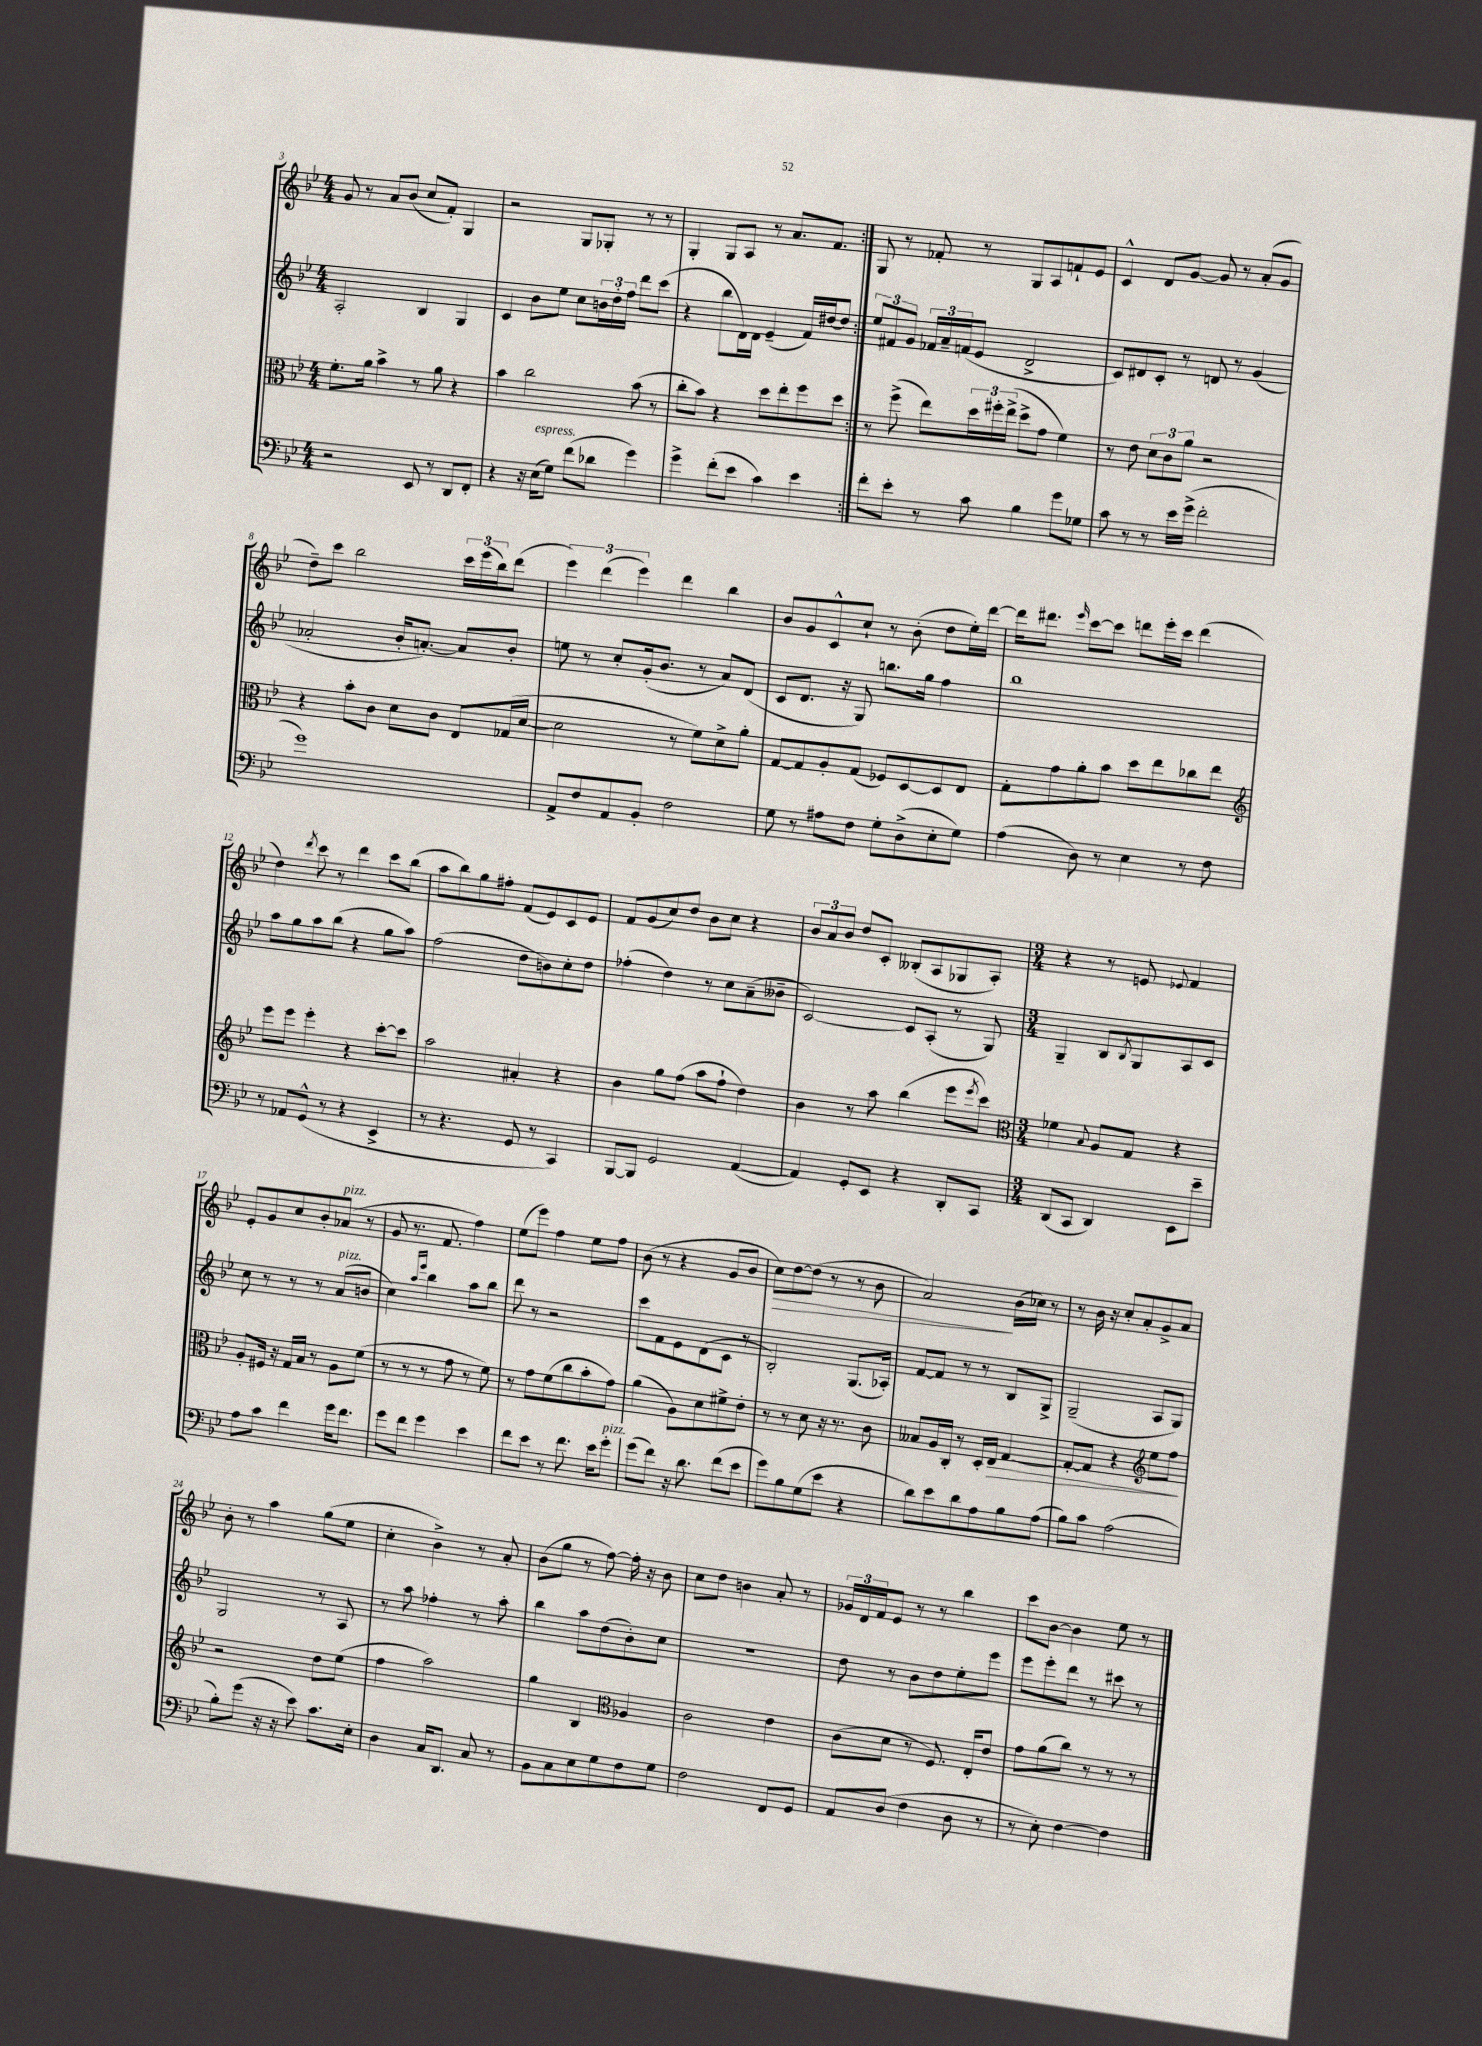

**kern	**kern	**dynam	**kern	**kern	**dynam
*part4	*part3	*part3	*part2	*part1	*part1
*staff4	*staff3	*staff3	*staff2	*staff1	*staff1
*clefF4	*clefC3	*	*clefG2	*clefG2	*
*k[b-e-]	*k[b-e-]	*	*k[b-e-]	*k[b-e-]	*
*M4/4	*M4/4	*	*M4/4	*M4/4	*
=3	=3	=3	=3	=3	=3
2r	8.f'\L	.	2A'/	8g/	.
.	.	.	.	8r	.
.	16a\Jk	.	.	.	.
.	4b-^\	.	.	8a/L	.
.	.	.	.	(8b-/J	.
8EE-/	8r	.	4B-/	8cc/L	.
8r	8a\	.	.	8f'/J)	.
8DD/L	4r	.	4G/	4G/	.
8FF'/J	.	.	.	.	.
=4	=4	=4	=4	=4	=4
4r	4b-\	.	4c/	2r	.
16r	2cc\	.	8b-\L	.	.
!LO:TX:a:i:t=espress.	!	!	!	!	!
(16E-\KL	.	.	.	.	.
8G\J)	.	.	8ee-\J	.	.
(8f\L	.	.	8cc\L	8G/L	.
8d-X\J	.	.	24bn\L	8G-X'/J	.
.	.	.	24dd'\	.	.
.	.	.	24ff\JJ	.	.
4g\)	(8b-\	.	8ddd\L	8r	.
.	8r	.	(8ccc\J	8r	.
=5	=5	=5	=5	=5	=5
4g^\	8cc'\L	.	4r	4G'/	.
.	8b-\J)	.	.	.	.
(8f'\L	4r	.	8bb-\L	8G/L	.
8e-\J	.	.	16d\L)	8A/J	.
.	.	.	16d\JJ	.	.
4c\)	8dd\L	.	(4e-~/	8r	.
.	8ee-'\	.	.	8.a/L	.
4e-\	8ff\	.	16f/LL)	.	.
.	.	.	[16dd#X/J	8.f/J	.
.	8dd\J	.	8dd#/J]	.	.
=6:|!	=6:|!	=6:|!	=6:|!	=6:|!	=6:|!
8f'\L	8r	.	12ee-/L	8G/	.
.	.	.	12f#X/	.	.
8e-'\J	(8ff^\	.	.	8r	.
.	.	.	12g/J	.	.
8r	8ee-\L)	.	24f-X/LL	8f-X'/	.
.	.	.	24a~/	.	.
.	.	.	(24fn/J	.	.
8c\	24dd\L	.	8e-/J	8r	.
.	24ff#X'\	.	.	.	.
.	(24ee-^\JJ	.	.	.	.
4B-\	8dd^\L	.	2d^/	8G/L	.
.	8g\J	.	.	8A/	.
8g\L	4f\)	.	.	8fn`/	.
8G-X\J	.	.	.	8e-/J	.
=7	=7	=7	=7	=7	=7
8c\	8r	.	8c/L)	4c^^/	.
8r	8e-\	.	8d#X/	.	.
8r	12d\L	.	8c'/J	8d/L	.
.	12c\	.	.	.	.
16e-\LL	.	.	8r	[8g/J	.
.	12a\J	.	.	.	.
(16g^\JJ	.	.	.	.	.
2f'\	2r	.	8dn/	8g/]	.
.	.	.	8r	8r	.
.	.	.	(4g/	(8a'/L	.
.	.	.	.	8g/J	.
!!LO:LB:g=z
=8	=8	=8	=8	=8	=8
1g)	4r	.	2a-X'/	8dd~\L)	.
.	.	.	.	8ccc\J	.
.	8b-'\L	.	.	2bb-\	.
.	8c\J	.	.	.	.
.	8d\L	.	16b-'/KL	.	.
.	.	.	[8.an'/J)	.	.
.	8c\J	.	.	.	.
.	8E-/L	.	8a/L]	24ccc\LL	.
.	.	.	.	(24eee-\	.
.	.	.	.	24bb-\J)	.
.	(16G-X/L	.	8b-'/J	(8ddd\J	.
.	[16d/JJ	.	.	.	.
=9	=9	=9	=9	=9	=9
8AA^/L	2d\]	.	8een\	6eee-\)	.
8F/	.	.	8r	.	.
.	.	.	.	(6ddd\	.
8AA/	.	.	8cc'/L	.	.
.	.	.	.	6eee-\)	.
8BB-'/J	.	.	(16g'/k	.	.
.	.	.	8.b-/J	.	.
2F\	8r	.	.	4ddd\	.
.	8f\L)	.	8r	.	.
.	8d^\	.	8a/L)	4bb-\	.
.	8a'\J	.	(8d/J	.	.
=10	=10	=10	=10	=10	=10
8G\	[8G/L	.	8c/L	8b-/L	.
8r	8G/]	.	8.d/J	8g/	.
8A#X\L	8A'/	.	.	8c^^/	.
.	.	.	16r	.	.
8F\J	(8G/J	.	8G/)	8cc`/J	.
8G'\L	8F-X/L)	.	8.bbn\L	8r	.
(8D^\	[8D/	.	.	(8b-'\	.
.	.	.	16gg\Jk	.	.
8E-'\	8D/]	.	4ff\	8dd\L	.
8G\J)	8E-/J	.	.	16ee-'\L)	.
.	.	.	.	[16ddd\JJ	.
=11	=11	=11	=11	=11	=11
(4A\	8G'\L	.	1bb-	16ddd\KL]	.
.	.	.	.	8.ddd#X\J	.
.	8g\	.	.	.	.
.	.	.	.	16qqeee-/	.
8D\)	8a'\	.	.	[8ccc\L	.
8r	8b-\J	.	.	8ccc\J]	.
4E-\	8dd\L	.	.	8dddn\L	.
.	8ee-\	.	.	16eee-'\L	.
.	.	.	.	16ccc\JJ	.
8r	8cc-X\	.	.	(4ddd\	.
8F\	8ee-\J	.	.	.	.
!!LO:LB:g=z
=12	=12	=12	=12	=12	=12
*	*clefG2	*	*	*	*
8r	8eee-\L	.	8aa\L	4dd\)	.
8AA-X/L	8eee-\J	.	8gg\	.	.
.	.	.	.	8qddd/	.
(8GG^^/J	4eee-'\	.	8aa\	8ccc\	.
8r	.	.	(8bb-\J	8r	.
4r	4r	.	4r	4ddd\	.
4EE-^/	[8ccc'\L	.	8gg\L	8ccc\L	.
.	8ccc\J]	.	8aa\J)	(8bb-\J	.
=13	=13	=13	=13	=13	=13
8r	2aa\	.	(2ff\	8aa\L	.
4.r	.	.	.	8bb-\)	.
.	.	.	.	8gg\	.
.	.	.	.	8ff#X'\J	.
8GG/	4a#X'/	.	8dd\L	(8f/L	.
8r	.	.	8bn\)	8e-/)	.
4CC/)	4r	.	8cc'\	8c/	.
.	.	.	8dd\J	8e-/J	.
=14	=14	=14	=14	=14	=14
[8BBB-/L	4b-\	.	(4ff-X'\	8f/L	.
8BBB-/J]	.	.	.	(8g/	.
2GG/	8gg\L	.	4dd\)	8cc/)	.
.	(8ff\J	.	.	8dd/J	.
.	8aa\L	.	8r	8b-\L	.
.	8ff`\J	.	8cc\L	8cc\J	.
([4AA/	4dd\)	.	(8a~\	4r	.
.	.	.	8b--X~\J	.	.
=15	=15	=15	=15	=15	=15
4AA/])	4b-\	.	[2c/)	12b-/L	.
.	.	.	.	12a/	.
.	.	.	.	12b-/J	.
8GG'/L	8r	.	.	8dd/L	.
8EE-/J	8aa\	.	.	8c'/J	.
4r	(4bb-\	.	8c/L]	(8B--X'/L	.
.	.	.	(8A'/J	8A/	.
8DD'/L	8eee-\L	.	8r	8G-X/	.
.	8qeee-/	.	.	.	.
8CC/J	8ccc\J)	.	8G/)	8A'/J)	.
=16	=16	=16	=16	=16	=16
*	*clefC3	*	*	*	*
*M3/4	*M3/4	*	*M3/4	*M3/4	*
(8DD/L	4f-X\	.	4G~/	4r	.
8CC/J	.	.	.	.	.
.	8qqB-/	.	.	.	.
4DD/)	8A/L	.	8B-/L	8r	.
.	.	.	8qB-/	.	.
.	8G/J	.	8G/	8en/	.
.	.	.	.	8qqe-X/	.
8EE-\L	4r	.	8A/	4f/	.
8e-~\J	.	.	8c/J	.	.
!!LO:LB:g=z
=17	=17	=17	=17	=17	=17
8A\L	8A'/L	.	8cc\	8e-'/L	.
8c\J	16F#X/Jk	.	8r	8g/	.
.	16r	.	.	.	.
4f\	16G/LL	.	8r	8cc/	.
.	16B-/JJ	.	.	.	.
.	8r	.	8r	8b-'/	.
!	!	!	!	!LO:TX:a:i:t=pizz.	!
!	!	!	!LO:TX:a:i:t=pizz.	!	!
16g\KL	8A\L	.	(8a/L	(8a-X/J	.
8.f\J	.	.	.	.	.
.	(8f\J	.	8bn/J	8r	.
=18	=18	=18	=18	=18	=18
8g\L	8r	.	4cc\)	8g/	.
8f\J	8r	.	.	8.r	.
.	.	.	16qqaa/LL	.	.
.	.	.	16qqeee-/JJ	.	.
4g\	8r	.	4bb-\	.	.
.	.	.	.	8.f/	.
.	8g\	.	.	.	.
4e-\	8r	.	8aa\L	4ff\)	.
.	8f\)	.	8bb-\J	.	.
=19	=19	=19	=19	=19	=19
8f\L	8r	.	8ddd\	(8ee-\L	.
8e-\J	8g\L	.	8r	8eee-\J)	.
8r	(8f\	.	2r	4ff\	.
8.f\	8cc\	.	.	.	.
.	8b-'\	.	.	8ee-\L	.
16e-\KL	.	.	.	.	.
!LO:TX:a:i:t=pizz.	!	!	!	!	!
8g'\J	8g\J)	.	.	8ff\J	.
=20	=20	=20	=20	=20	=20
(8g\L	(4a\	.	8ccc\L	(8b-\	.
8f\J)	.	.	8f\	8r	.
16r	8A\L)	.	8e-\	4r	.
8.d\	.	.	.	.	.
.	8d\	.	(8d\	.	.
(8f\L	8f#X^\	.	8c\J	8g/L	.
8e-\J	8e-'\J	.	8r	8b-/J	.
=21	=21	=21	=21	=21	=21
!	!	!	!	!	!LO:HP:b
8g\L)	8r	.	2B-'/)	8cc\L)	>
8B-\	8r	.	.	[8dd\	.
(8G\	8d\	.	.	(8dd\J]	.
8e-\J	16r	.	.	8r	.
.	8.r	.	.	.	.
4r	.	.	(8.G/L	8r	.
.	8c\	.	.	8b-\	.
.	.	.	16A-X'/Jk)	.	.
=22	=22	=22	=22	=22	=22
8d\L)	8B--X/L	.	[8f/L	2a/)	.
8e-\	16A/L	.	8f/J]	.	.
.	16C'/JJ	.	.	.	.
8d\	8r	.	8r	.	.
8A\	16D'/LL	.	8r	.	.
!	!	!LO:HP:b	!	!	!
.	16E-/JJ	>	.	.	.
8B-\	[4G/	.	8B-/L	(16b-\LL	]
.	.	.	.	16cc-X\JJ)	.
(8A\J	.	.	8G^/J	8r	.
=23	=23	=23	=23	=23	=23
8B-\L)	8G'/L_	.	(2G~/	8r	.
8c\J	8G/J]	.	.	16b-\	.
.	.	.	.	16r	.
(2A\	4r	.	.	8cc'/L	.
.	.	.	.	8a'/	.
*	*clefG2	*	*	*	*
.	8ee-\L	.	8A/L	8g^/	.
.	8ff\J	.	8G/J)	8a/J	.
.	.	]	.	.	.
!!LO:LB:g=z
=24	=24	=24	=24	=24	=24
8B-'\L)	2r	.	2G/	8b-'\	.
(8g\J	.	.	.	8r	.
16r	.	.	.	4aa\	.
16r	.	.	.	.	.
8e-\)	.	.	.	.	.
8.c\L	8dd\L	.	8r	(8gg\L	.
.	(8ee-\J	.	8A/	8ee-\J	.
16E-'\Jk	.	.	.	.	.
=25	=25	=25	=25	=25	=25
4D\	4ff\	.	8r	4cc'\	.
.	.	.	8aa\	.	.
16C/KL	2aa\)	.	4ff-X'\	4b-^\)	.
8.DD/J	.	.	.	.	.
8C/	.	.	8r	8r	.
8r	.	.	8aa'\	8a'/	.
=26	=26	=26	=26	=26	=26
8BB-\L	4gg\	.	4bb-\	(8b-\L	.
8C\	.	.	.	8gg\J	.
8E-\	4B-/	.	8aa\L	8r	.
8G\	.	.	(8dd\	[8ff\)	.
*	*clefC3	*	*	*	*
8F\	4A-X/	.	8b-'\)	16ff'\]	.
.	.	.	.	16r	.
8G\J	.	.	8cc\J	8b-\	.
=27	=27	=27	=27	=27	=27
2F\	2c\	.	2.r	8cc\L	.
.	.	.	.	8dd\J	.
.	.	.	.	4bn\	.
8FF/L	4e-\	.	.	8a'/	.
8GG/J	.	.	.	8r	.
=28	=28	=28	=28	=28	=28
8AA/L	(8c\L	.	8dd\	24g-X/LL	.
.	.	.	.	24d/	.
.	.	.	.	24f/J	.
(8D/J	8d\J	.	8r	8e-/J	.
4F\	8r	.	8b-\L	8r	.
.	8.F/)	.	8dd\	8r	.
8D\	.	.	8ee-'\	4bb-\	.
.	16E-'/KL	.	.	.	.
8r	8e-/J	.	8eee-\J	.	.
=29	=29	=29	=29	=29	=29
8r	8g\L	.	8eee-\L	8ccc\L	.
8E-'\)	(8a\	.	8eee-'\	[8b-\J	.
[4F\	8cc\J)	.	8ddd\J	4b-\]	.
.	8r	.	8r	.	.
4F\]	8r	.	8ccc#X\	8ee-\	.
.	8r	.	8r	8r	.
==	==	==	==	==	==
*-	*-	*-	*-	*-	*-
